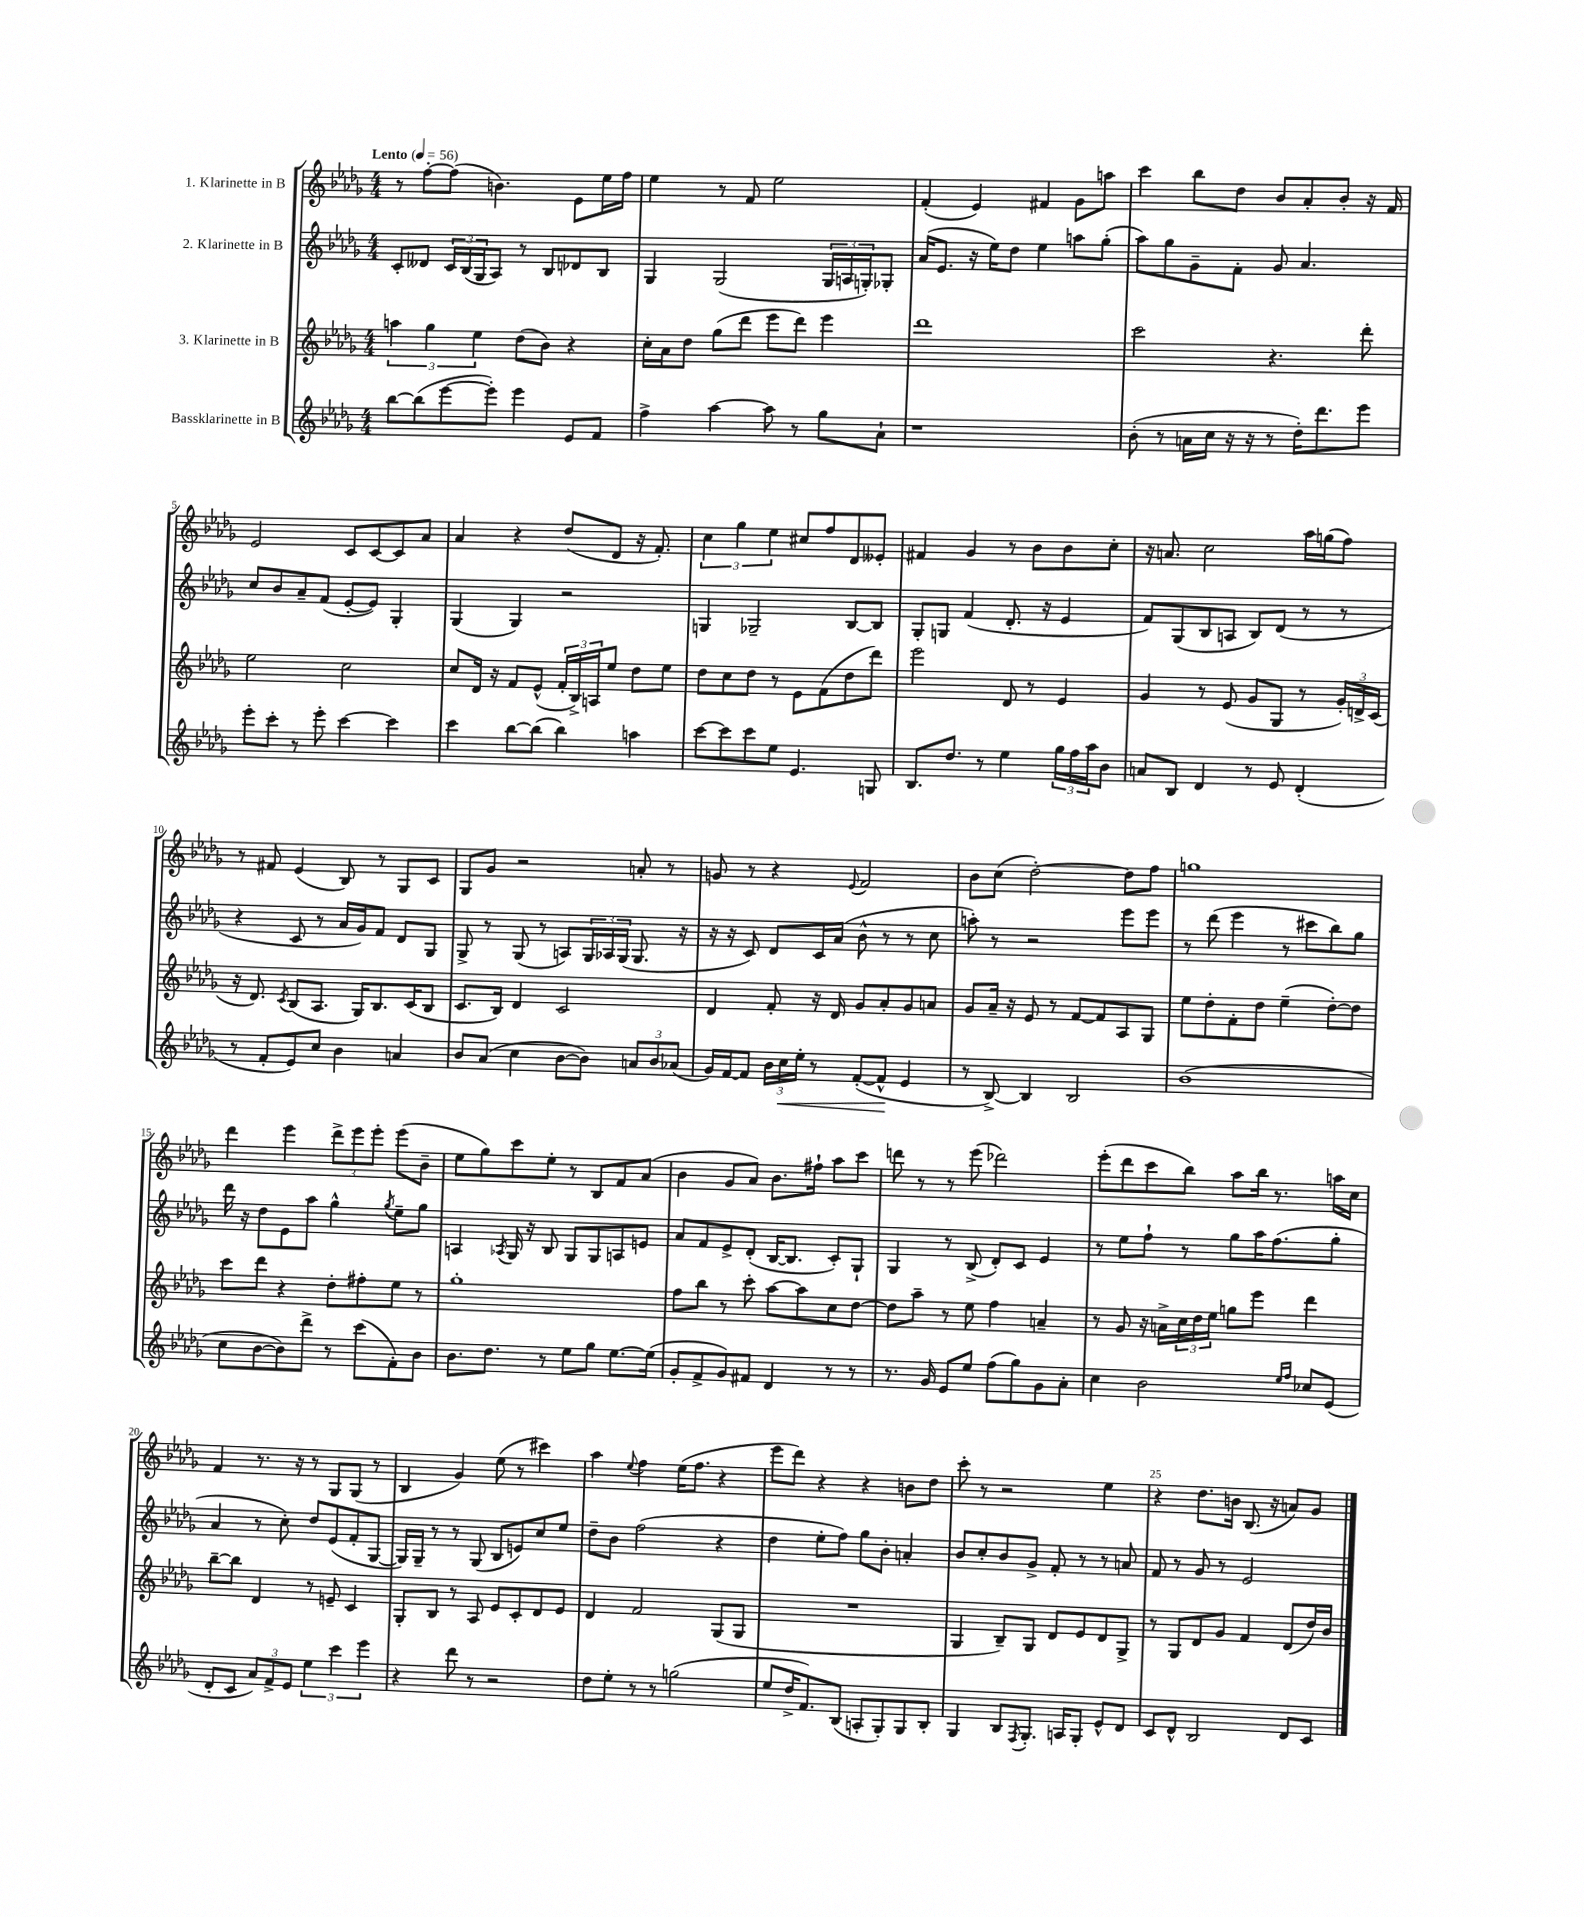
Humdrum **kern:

**kern	**dynam	**kern	**kern	**kern
*part4	*part4	*part3	*part2	*part1
*staff4	*staff4	*staff3	*staff2	*staff1
*I"Bassklarinette in B	*	*I"3. Klarinette in B	*I"2. Klarinette in B	*I"1. Klarinette in B
*clefG2	*	*clefG2	*clefG2	*clefG2
*k[b-e-a-d-g-]	*	*k[b-e-a-d-g-]	*k[b-e-a-d-g-]	*k[b-e-a-d-g-]
*M4/4	*	*M4/4	*M4/4	*M4/4
*MM56	*	*MM56	*MM56	*MM56
=1	=1	=1	=1	=1
!	!	!	!	!LO:TX:a:B:t=Lento
[8bb-\L	.	6aan\	8c'/L	8r
(8bb-\]	.	.	8d--X/J	[8ff'\L
.	.	6gg-\	.	.
[8eee-\	.	.	24c/LL	(8ff\J]
.	.	.	(24B-/	.
.	.	6ee-\	24G-/J	.
8eee-'\J])	.	.	8A-/J)	4.bn\)
4eee-\	.	(8dd-\L	8r	.
.	.	8b-\J)	8B-/L	.
8e-/L	.	4r	8d-X/	8e-\L
8f/J	.	.	8B-/J	16ee-\L
.	.	.	.	16ff\JJ
=2	=2	=2	=2	=2
4ff^\	.	16cc'\LL	4G-/	4ee-\
.	.	16a-\J	.	.
.	.	8dd-\J	.	.
[4aa-\	.	(8gg-\L	(2G-/	8r
.	.	8ddd-\J	.	8f/
8aa-\]	.	8eee-\L	.	2ee-\
8r	.	8ddd-\J)	.	.
8gg-\L	.	4eee-\	24G-/LL	.
.	.	.	24An/	.
.	.	.	24Gn'/J)	.
8a-`\J	.	.	8G-X'/J	.
=3	=3	=3	=3	=3
1r	.	1ddd-	(16a-/KL	(4f'/
.	.	.	8.e-/J	.
.	.	.	16r	4e-/)
.	.	.	16ee-\KL)	.
.	.	.	8dd-\J	.
.	.	.	4ee-\	4f#X/
.	.	.	8aan\L	8g-\L
.	.	.	(8gg-'\J	8aan\J
=4	=4	=4	=4	=4
(8b-'\	.	2ccc\	8aa-\L)	4ccc\
8r	.	.	8gg-\	.
16an\LL	.	.	8g-~\	8bb-\L
16cc\JJ	.	.	.	.
16r	.	.	8f'\J	8dd-\J
16r	.	.	.	.
8r	.	4.r	8g-/	8b-/L
16dd-'\KL)	.	.	4.a-/	8a-'/
8.ddd-\	.	.	.	.
.	.	.	.	8b-'/J
8eee-\J	.	8ddd-'\	.	16r
.	.	.	.	16f/
!!LO:LB:g=z
=5	=5	=5	=5	=5
8eee-'\L	.	2ee-\	8cc/L	2e-/
8ccc'\J	.	.	8b-/	.
8r	.	.	8a-~/	.
8eee-'\	.	.	(8f/J	.
[4ccc\	.	2cc\	[8e-'/L	8c/L
.	.	.	8e-/J])	[8c/
4ccc\]	.	.	4G-'/	8c/]
.	.	.	.	8a-/J
=6	=6	=6	=6	=6
4ccc\	.	8cc/L	(4G-/	4a-/
.	.	16d-/Jk	.	.
.	.	16r	.	.
[8bb-\L	.	8f/L	4G-/)	4r
(8bb-\J]	.	(8e-^^/J	.	.
4bb-\)	.	24f'/LL	2r	(8dd-/L
.	.	24B-^/)	.	.
.	.	24An/J	.	.
.	.	8ee-/J	.	8d-/J
4aan\	.	8dd-\L	.	16r
.	.	.	.	8.f'/)
.	.	8ee-\J	.	.
=7	=7	=7	=7	=7
[8ccc\L	.	8dd-\L	4Gn/	6cc\
8ccc\]	.	8cc\	.	.
.	.	.	.	6gg-\
8ccc\	.	8dd-\J	2G-X~/	.
.	.	.	.	6ee-\
8ee-\J	.	8r	.	.
4.e-/	.	8e-\L	.	8cc#X/L
.	.	(8f\	.	8ff/
.	.	8dd-\	[8B-/L	8d-/
8Gn/	.	8ddd-\J)	8B-/J]	8e--X'/J
=8	=8	=8	=8	=8
8.B-/L	.	2eee-\	8G-'/L	4f#X/
.	.	.	8Gn/J	.
8.dd-/J	.	.	.	.
.	.	.	(4f/	4g-/
8r	.	.	.	.
4ee-\	.	8d-/	8.d-'/	8r
.	.	8r	.	8b-\L
.	.	.	16r	.
24gg-\LL	.	4e-/	4e-/	8b-\
24ff\	.	.	.	.
24aa-\J	.	.	.	.
8b-\J	.	.	.	8cc'\J
=9	=9	=9	=9	=9
8an/L	.	4g-/	8f/L)	16r
.	.	.	.	8.an/
8B-/J	.	.	(8G-/	.
4d-/	.	8r	8B-/	2cc\
.	.	(8e-/	8An/J	.
8r	.	8g-/L	8B-/L)	.
8e-/	.	8G-/J	(8d-/J	.
(4d-'/	.	8r	8r	16aa-\LL
.	.	.	.	(16ggn\J
.	.	24g-'/LL)	8r	8ff\J)
.	.	24dn^/	.	.
.	.	(24c/JJ	.	.
!!LO:LB:g=z
=10	=10	=10	=10	=10
8r	.	16r	4r	8r
.	.	8.d-/)	.	.
8f'/L	.	.	.	8f#X/
.	.	8qc/	.	.
8e-/)	.	(8B-/L	8c/	(4e-/
8cc/J	.	8.A-/J	8r	.
4b-\	.	.	16a-/LL	8B-/)
.	.	16G-/KL)	16g-/J)	.
.	.	8.B-/	8f/J	8r
4an/	.	.	8d-/L	8G-/L
.	.	(16c/K	.	.
.	.	8B-/J	8G-/J	8c/J
=11	=11	=11	=11	=11
8b-/L	.	8.c/L	8G-^/	8G-/L
(8a-/J	.	.	8r	8g-/J
.	.	16B-/Jk)	.	.
4cc\	.	4d-/	(8G-/	2r
.	.	.	8r	.
[8b-\L	.	2c/	8An/L)	.
8b-\J])	.	.	24G-/L	.
.	.	.	24A-X/	.
.	.	.	(24G-/JJ	.
12an/L	.	.	8.G-/	8an'/
12b-/	.	.	.	.
.	.	.	.	8r
(12a-X/J	.	.	.	.
.	.	.	16r	.
=12	=12	=12	=12	=12
16g-/LL)	.	4d-/	16r	8gn/
[16f/J	.	.	16r	.
8f/J]	.	.	8c/)	8r
24b-\LL	.	8f'/	8d-/L	4r
!	!LO:HP:b	!	!	!
24cc\	<	.	.	.
24ee-'\JJ	.	.	.	.
8r	.	16r	16c/L	.
.	.	16d-/	(16a-/JJ	.
.	.	.	.	8qqe-/
([8f'/L	.	8g-/L	8b-^^\	2f/
8f^^/J]	.	8a-'/	8r	.
4e-/	[	8g-/	8r	.
.	.	8an/J	8cc\	.
=13	=13	=13	=13	=13
8r	.	8g-/L	8aan'\)	8b-\L
[8B-^/)	.	16a-~/Jk	8r	(8cc\J
.	.	16r	.	.
4B-/]	.	8e-/	2r	[2dd-'\)
.	.	8r	.	.
2B-/	.	[8f/L	.	.
.	.	8f/]	.	.
.	.	8A-/	8eee-\L	8dd-\L]
.	.	8G-/J	8eee-\J	8ff\J
=14	=14	=14	=14	=14
(1b-	.	8ee-\L	8r	1ggn
.	.	8dd-'\	(8ddd-\	.
.	.	8f'\	4eee-\	.
.	.	8dd-\J	.	.
.	.	(4ee-~\	8r	.
.	.	.	8ccc#X\L	.
.	.	[8dd-'\L)	8bb-\)	.
.	.	8dd-\J]	8gg-\J	.
!!LO:LB:g=z
=15	=15	=15	=15	=15
8cc\L	.	8ccc\L	16ddd-\	4ddd-\
.	.	.	16r	.
[8b-\	.	8ddd-\J	8dd-\L	.
8b-\])	.	4r	8e-\	4eee-\
8ddd-^\J	.	.	8aa-\J	.
8r	.	8dd-'\L	4gg-^^\	12ddd-^\L
.	.	.	.	12eee-\
(8ccc\L	.	8ff#X'\	.	.
.	.	.	.	12eee-'\J
.	.	.	8qgg-/	.
8f'\)	.	8ee-\J	8ee-~\L	(8eee-\L
8b-\J	.	8r	8gg-\J	8b-~\J
=16	=16	=16	=16	=16
8.b-\L	.	1gg-'	4An/	8ee-\L
.	.	.	.	8gg-\)
8.dd-\J	.	.	.	.
.	.	.	8qA-X/	.
.	.	.	16G-/	8ccc\
.	.	.	16r	.
8r	.	.	8B-/	8ee-'\J
8ee-\L	.	.	8G-/L	8r
8gg-\J	.	.	8G-/	8B-/L
[8.ee-\L	.	.	8An/	8f/
.	.	.	8en/J	(8a-/J
(16ee-\Jk]	.	.	.	.
=17	=17	=17	=17	=17
8g-'/L	.	8ff\L	8a-/L	4b-\
8f^/	.	8bb-\J	8f/	.
8g-/)	.	8r	8e-^/	8g-/L
8f#X/J	.	8ccc'\	(8d-'/J	8a-/J)
4d-/	.	[8aa-\L	[16B-/KL	8.b-\L
.	.	.	8.B-/J]	.
.	.	8aa-\]	.	.
.	.	.	.	16ff#X`\Jk
8r	.	8cc\	8c'/L)	8aa-\L
8r	.	[8dd-\J	8G-`/J	8ccc\J
=18	=18	=18	=18	=18
8.r	.	8dd-\L]	4G-/	8dddn\
.	.	8aa-~\J	.	8r
16g-/	.	.	.	.
8e-/L	.	8r	8r	8r
8ee-/J	.	8ee-\	(8B-^/	(8eee-\
(8ff\L	.	4ff\	8d-'/L)	2ddd-X\)
8gg-\)	.	.	8c/J	.
8g-\	.	4an~/	4e-/	.
8a-'\J	.	.	.	.
=19	=19	=19	=19	=19
4cc\	.	8r	8r	(8eee-'\L
.	.	8g-/	8ee-\L	8ddd-\
2b-\	.	16r	8ff`\J	8ccc\
.	.	16an^\LL	.	.
.	.	24cc\	8r	8bb-\J)
.	.	24dd-\	.	.
.	.	24ee-\JJ	.	.
.	.	8ggn\L	8gg-\L	8aa-\L
.	.	8eee-\J	16aa-\K	16bb-\Jk
.	.	.	(8.ff\	8.r
16qqee-/LL	.	.	.	.
16qqff/JJ	.	.	.	.
8cc-X/L	.	4ddd-\	.	.
(8e-/J	.	.	8gg-'\J	16aan\LL
.	.	.	.	16cc\JJ
!!LO:LB:g=z
=20	=20	=20	=20	=20
8d-'/L	.	[8bb-~\L	4a-/	4f/
8c/J	.	8bb-\J]	.	.
12a-/L)	.	4d-/	8r	8.r
12f^/	.	.	.	.
.	.	.	8cc'\)	.
12e-/J	.	.	.	.
.	.	.	.	16r
6ee-\	.	8r	8dd-/L	8r
.	.	8en~/	(8e-/	8G-/L
6ccc\	.	.	.	.
.	.	4c/	8f'/	(8G-/J
6eee-\	.	.	.	.
.	.	.	[8G-/J	8r
=21	=21	=21	=21	=21
4r	.	8G-'/L	16G-/LL])	4B-/
.	.	.	16G-~/JJ	.
.	.	8B-/J	8r	.
8ddd-\	.	8r	8r	4g-/)
8r	.	8A-/	(8G-/	.
2r	.	8e-/L	8B-/L	(8ee-\
.	.	8c'/	8en/)	8r
.	.	8d-/	8cc/	4ccc#X\)
.	.	8e-/J	8ee-/J	.
=22	=22	=22	=22	=22
8dd-\L	.	4d-/	8dd-~\L	4aa-\
8ee-'\J	.	.	8b-\J	.
.	.	.	.	8qqee-/
8r	.	2f/	(2ff\	4ff\
8r	.	.	.	.
(2ggn\	.	.	.	(16ee-\KL
.	.	.	.	8.ff\J
.	.	(8G-/L	4r	4r
.	.	8G-/J	.	.
=23	=23	=23	=23	=23
8ee-/L	.	1r	4dd-\	8eee-\L
16dd-^/K	.	.	.	8ddd-\J)
8.f/)	.	.	.	.
.	.	.	8ee-'\L	4r
(8B-/J	.	.	8ff\J)	.
8An'/L	.	.	8gg-\L	4r
8G-'/)	.	.	8b-'\J	.
8G-/	.	.	4an'/	8bn\L
8B-'/J	.	.	.	8dd-\J
=24	=24	=24	=24	=24
4G-/	.	4G-/	8b-/L	8ccc'\
.	.	.	8cc'/	8r
8B-/L	.	8B-~/L)	8b-/	2r
8qF/	.	.	.	.
8.G-'/J	.	8G-/J	8g-^/J	.
.	.	8d-/L	8f'/	.
16An/KL	.	.	.	.
8G-'/J	.	8e-/	8r	.
8e-^^/L	.	8d-/	8r	4ee-\
8d-/J	.	8G-^/J	8an/	.
=25	=25	=25	=25	=25
8c/L	.	8r	8f/	4r
8d-^^/J	.	8G-/L	8r	.
2B-/	.	8d-/	8g-/	8.dd-\L
.	.	8g-/J	8r	.
.	.	.	.	16bn\Jk
.	.	4f/	2e-/	(8.B-/
.	.	.	.	16r
8d-/L	.	(8d-/L	.	8an/L)
8c/J	.	16dd-/L)	.	8g-/J
.	.	16b-/JJ	.	.
==	==	==	==	==
*-	*-	*-	*-	*-
